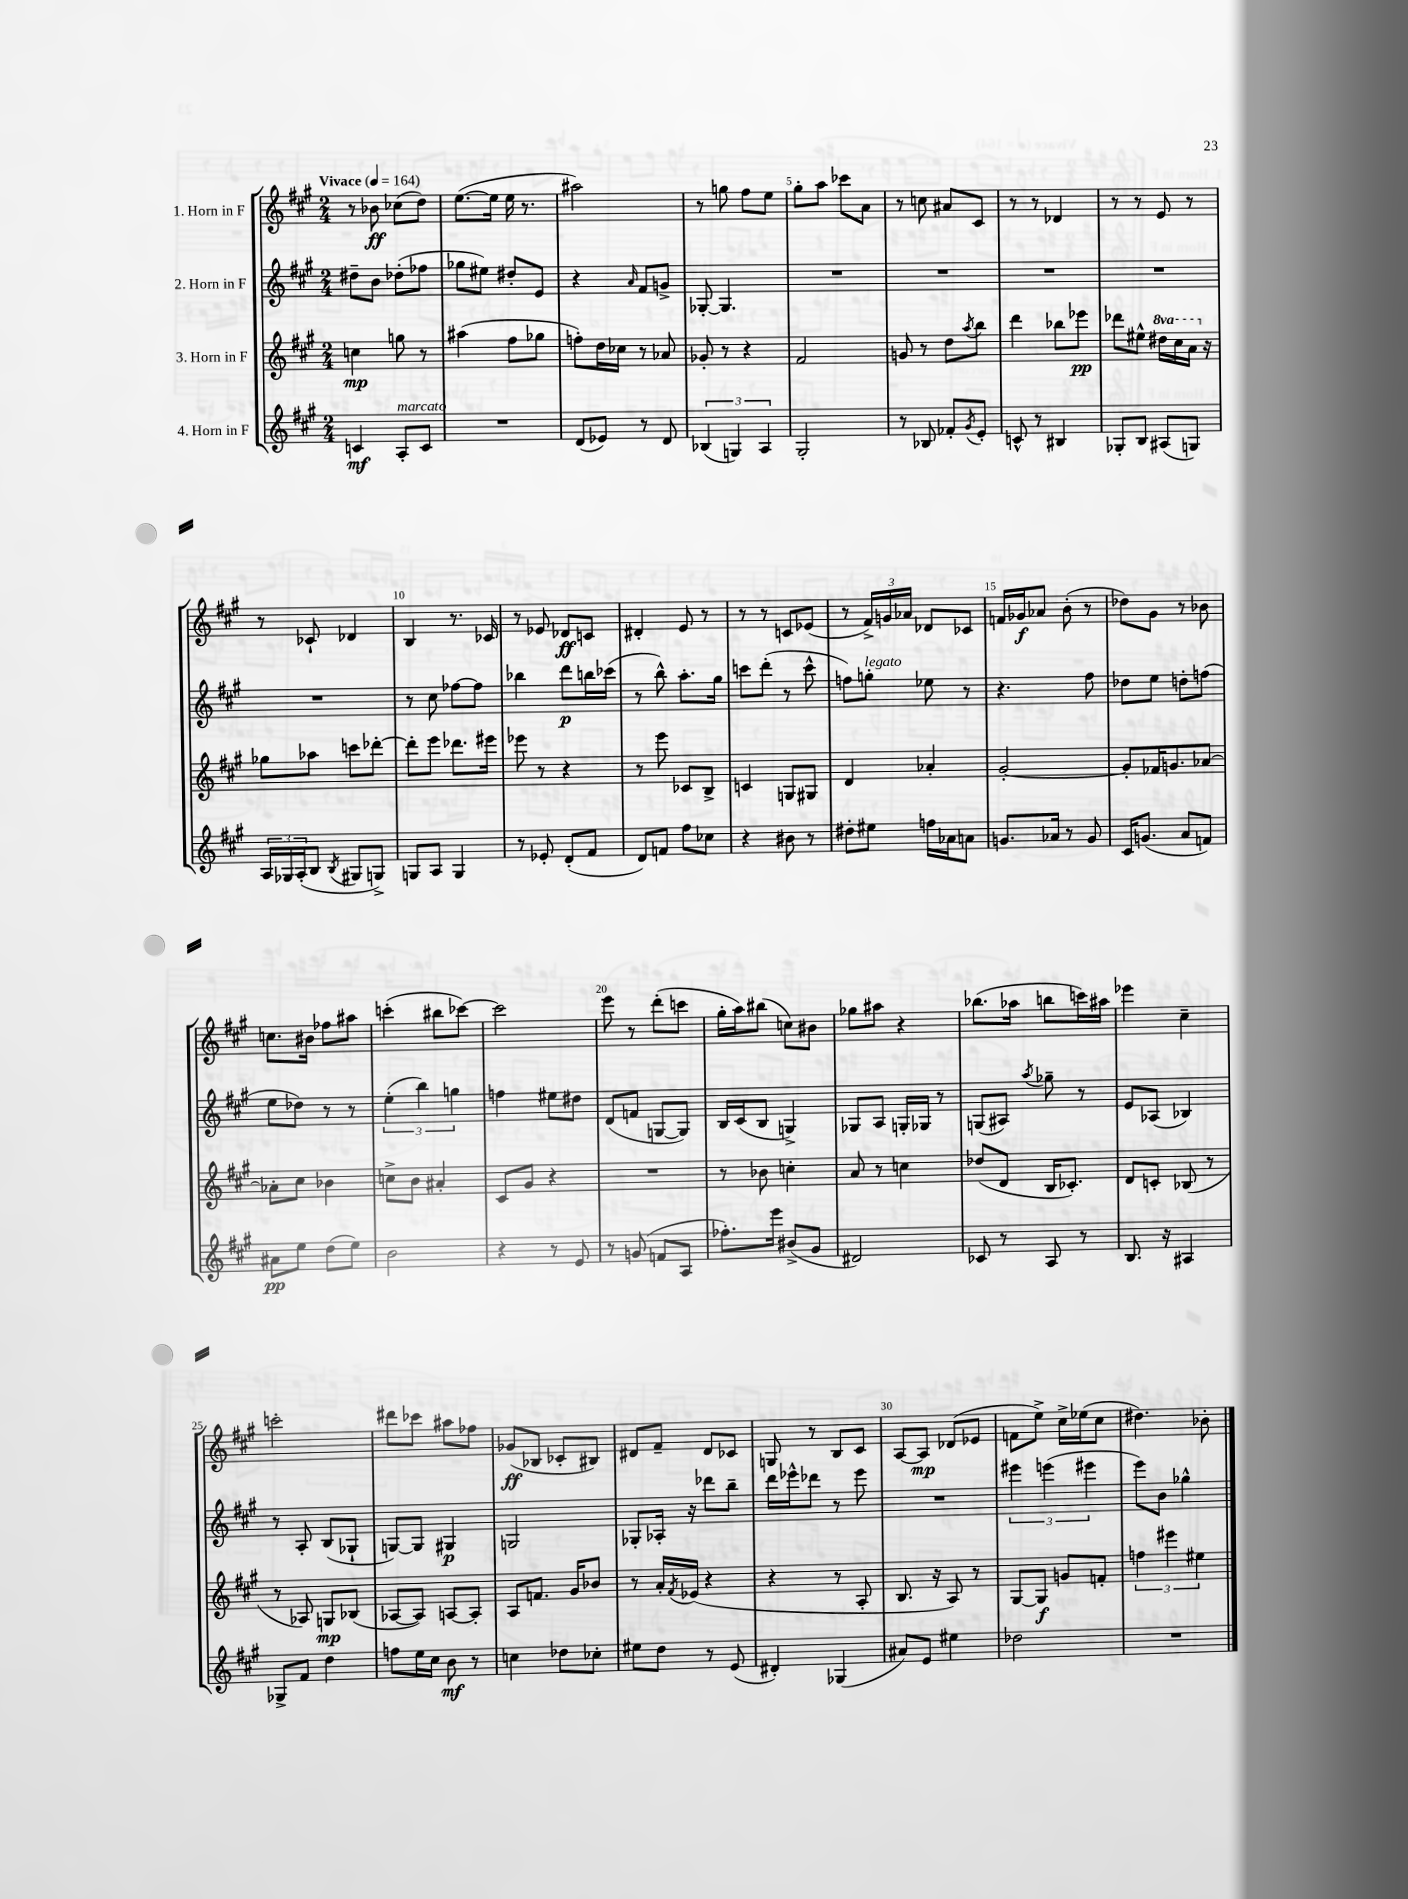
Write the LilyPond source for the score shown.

<<
\new StaffGroup <<
\new Staff = "s0" \with { instrumentName = "1. Horn in F" } {
    \clef treble \key a \major \numericTimeSignature \time 2/4 \tempo "Vivace" 4 = 164
    r8 bes'8\ff ces''8( d''8) |
    e''8.~( e''16 e''16 r8. |
    ais''2) |
    r8 g''8 fis''8 e''8 |
    gis''8-. a''8 ces'''8 a'8 |
    r8 c''8 ais'8 cis'8 |
    r8 r8 des'4 |
    r8 r8 e'8 r8 |
    r8 ces'8-! des'4 |
    b4 r8. ces'16 |
    r8 ees'8 des'8\ff c'8 |
    dis'4-. e'8 r8 |
    r8 r8 c'8 ees'8( |
    r8 \tuplet 3/2 { fis'16->) g'16 aes'16 } des'8 ces'8 |
    f'16 ges'16\f aes'8 b'8-.( r8 |
    des''8) gis'8 r8 bes'8 |
    c''8. bis'16 fes''8 ais''8 |
    c'''4-.( bis''8 ces'''8~) |
    ces'''2 |
    e'''8 r8 d'''8-.( c'''8 |
    gis''16-. a''16) bis''8( c''8) bis'8 |
    ges''8 ais''8 r4 |
    bes''8.( aes''16 b''8 c'''16) ais''16 |
    ees'''4 cis''4-- |
    c'''2-. |
    dis'''8 ces'''8 ais''8 fes''8 |
    ges'8\ff( bes8 ces'8-. bis8) |
    dis'8 fis'8-- dis'8 ces'8 |
    g8 r8 b8 cis'8 |
    a8~ a8\mp des'8( ees'8 |
    f'8 e''8->) cis''16-> ees''16( cis''8 |
    dis''4.) bes'8-. \bar "|." |
}
\new Staff = "s1" \with { instrumentName = "2. Horn in F" } {
    \clef treble \key a \major \numericTimeSignature \time 2/4
    dis''8-- b'8 des''8-.( fes''8 |
    ges''8 eis''8) dis''8-. e'8 |
    r4 \grace { a'16 } fis'8 g'8-> |
    ges8~-. ges4. |
    R2 |
    R2 |
    R2 |
    R2 |
    R2 |
    r8 cis''8 fes''8~ fes''8 |
    bes''4 d'''8\p b''16 ces'''16( |
    r8 b''8-^) a''8.-. gis''16 |
    c'''8 d'''8-.( r8 c'''8-^ |
    f''8) g''8-.^\markup { \italic "legato" } ees''8 r8 |
    r4. fis''8 |
    des''8 e''8 d''8-. f''8( |
    e''8 des''8) r8 r8 |
    \tuplet 3/2 { e''4-.( b''4) g''4 } |
    f''4 eis''8 dis''8 |
    d'8( f'8 g8~ g8) |
    b16 cis'16( b8 g4->) |
    ges8 a8 g16-. ges16 r8 |
    g8( ais8) \acciaccatura { a''8 } ges''8-- r8 |
    e'8 aes8( bes4) |
    r8 a8-. b8( ges8-! |
    g8~) g8 gis4\p |
    g2 |
    ges8-. aes16-. r16 des'''8 b''8-- |
    d'''16 ees'''16-^ des'''8 r8 ees'''8 |
    R2 |
    \tuplet 3/2 { eis'''4 e'''4( eis'''4 } |
    e'''8) b'8 ges''4-^ \bar "|." |
}
\new Staff = "s2" \with { instrumentName = "3. Horn in F" } {
    \clef treble \key a \major \numericTimeSignature \time 2/4 \set Staff.ottavationMarkups = #ottavation-simple-ordinals
    c''4\mp g''8 r8 |
    ais''4( fis''8 ges''8 |
    f''8-.) d''16 ces''16 r8 aes'8 |
    ges'8-. r8 r4 |
    fis'2 |
    g'8 r8 d''8 \acciaccatura { a''8 } b''8 |
    d'''4 bes''8 ees'''8\pp |
    des'''8 eis''8-^ \ottava #1 dis'''16 cis'''16 a''16 \ottava #0 r16 |
    ges''8 aes''8 c'''8 des'''8~-. |
    des'''8-. e'''8 des'''8. eis'''16 |
    ees'''8 r8 r4 |
    r8 e'''8 ces'8 b8-> |
    c'4 g8 gis8 |
    d'4 aes'4-. |
    gis'2~-. |
    gis'8-. fes'16 g'8. aes'8~ |
    aes'8-. cis''8 bes'4 |
    c''8-> b'8 ais'4-. |
    cis'8 gis'8 r4 |
    R2 |
    r8 bes'8 c''4-. |
    a'8 r8 c''4 |
    des''8( d'8 b16 ces'8.-.) |
    d'8 c'8-. bes8( r8 |
    r8 aes8) g8\mp bes8( |
    aes8~ aes8) a8~ a8-. |
    a8 f'8. gis'16 bes'8 |
    r8 a'16-. \acciaccatura { fis'8 } ees'16( r4 |
    r4 r8 a8-. |
    b8. r16 a8) r8 |
    gis8~ gis8\f g'8 f'8-. |
    \tuplet 3/2 { f''4 eis'''4 eis''4 } \bar "|." |
}
\new Staff = "s3" \with { instrumentName = "4. Horn in F" } {
    \clef treble \key a \major \numericTimeSignature \time 2/4
    c'4\mf a8-.^\markup { \italic "marcato" } c'8 |
    R2 |
    d'8( ees'8) r8 d'8 |
    \tuplet 3/2 { bes4( g4) a4 } |
    gis2-. |
    r8 bes8 fes'8-. \acciaccatura { gis'8 } e'8-. |
    c'8-^ r8 bis4 |
    ges8-. b8 ais8( g8) |
    \tuplet 3/2 { a16 ges16 a16-.( } b8 \acciaccatura { b8 } gis8 g8->) |
    g8 a8 g4 |
    r8 ees'8-. d'8-.( fis'8 |
    d'8) f'8 fis''8 ces''8 |
    r4 bis'8 r8 |
    dis''8-. eis''8 f''16 aes'16 a'8 |
    g'8. aes'16 r8 g'8 |
    cis'16 g'8.( a'8 f'8) |
    ais'8\pp e''8 d''8( e''8) |
    b'2 |
    r4 r8 e'8 |
    r8 g'8( f'8 a8 |
    fes''8.-.) e'''16 bis'8->( gis'8 |
    dis'2) |
    ces'8 r8 a8 r8 |
    b8. r16 ais4 |
    ges8-> fis'8 d''4 |
    f''8 e''16 cis''16 b'8\mf r8 |
    c''4 des''8 ces''8-. |
    eis''8 d''8 r8 e'8( |
    dis'4-.) ges4( |
    ais'8) e'8 eis''4 |
    des''2 |
    R2 \bar "|." |
}
>>
>>
\layout { \context { \Score \override BarNumber.break-visibility = ##(#f #t #t) barNumberVisibility = #(every-nth-bar-number-visible 5) } }
